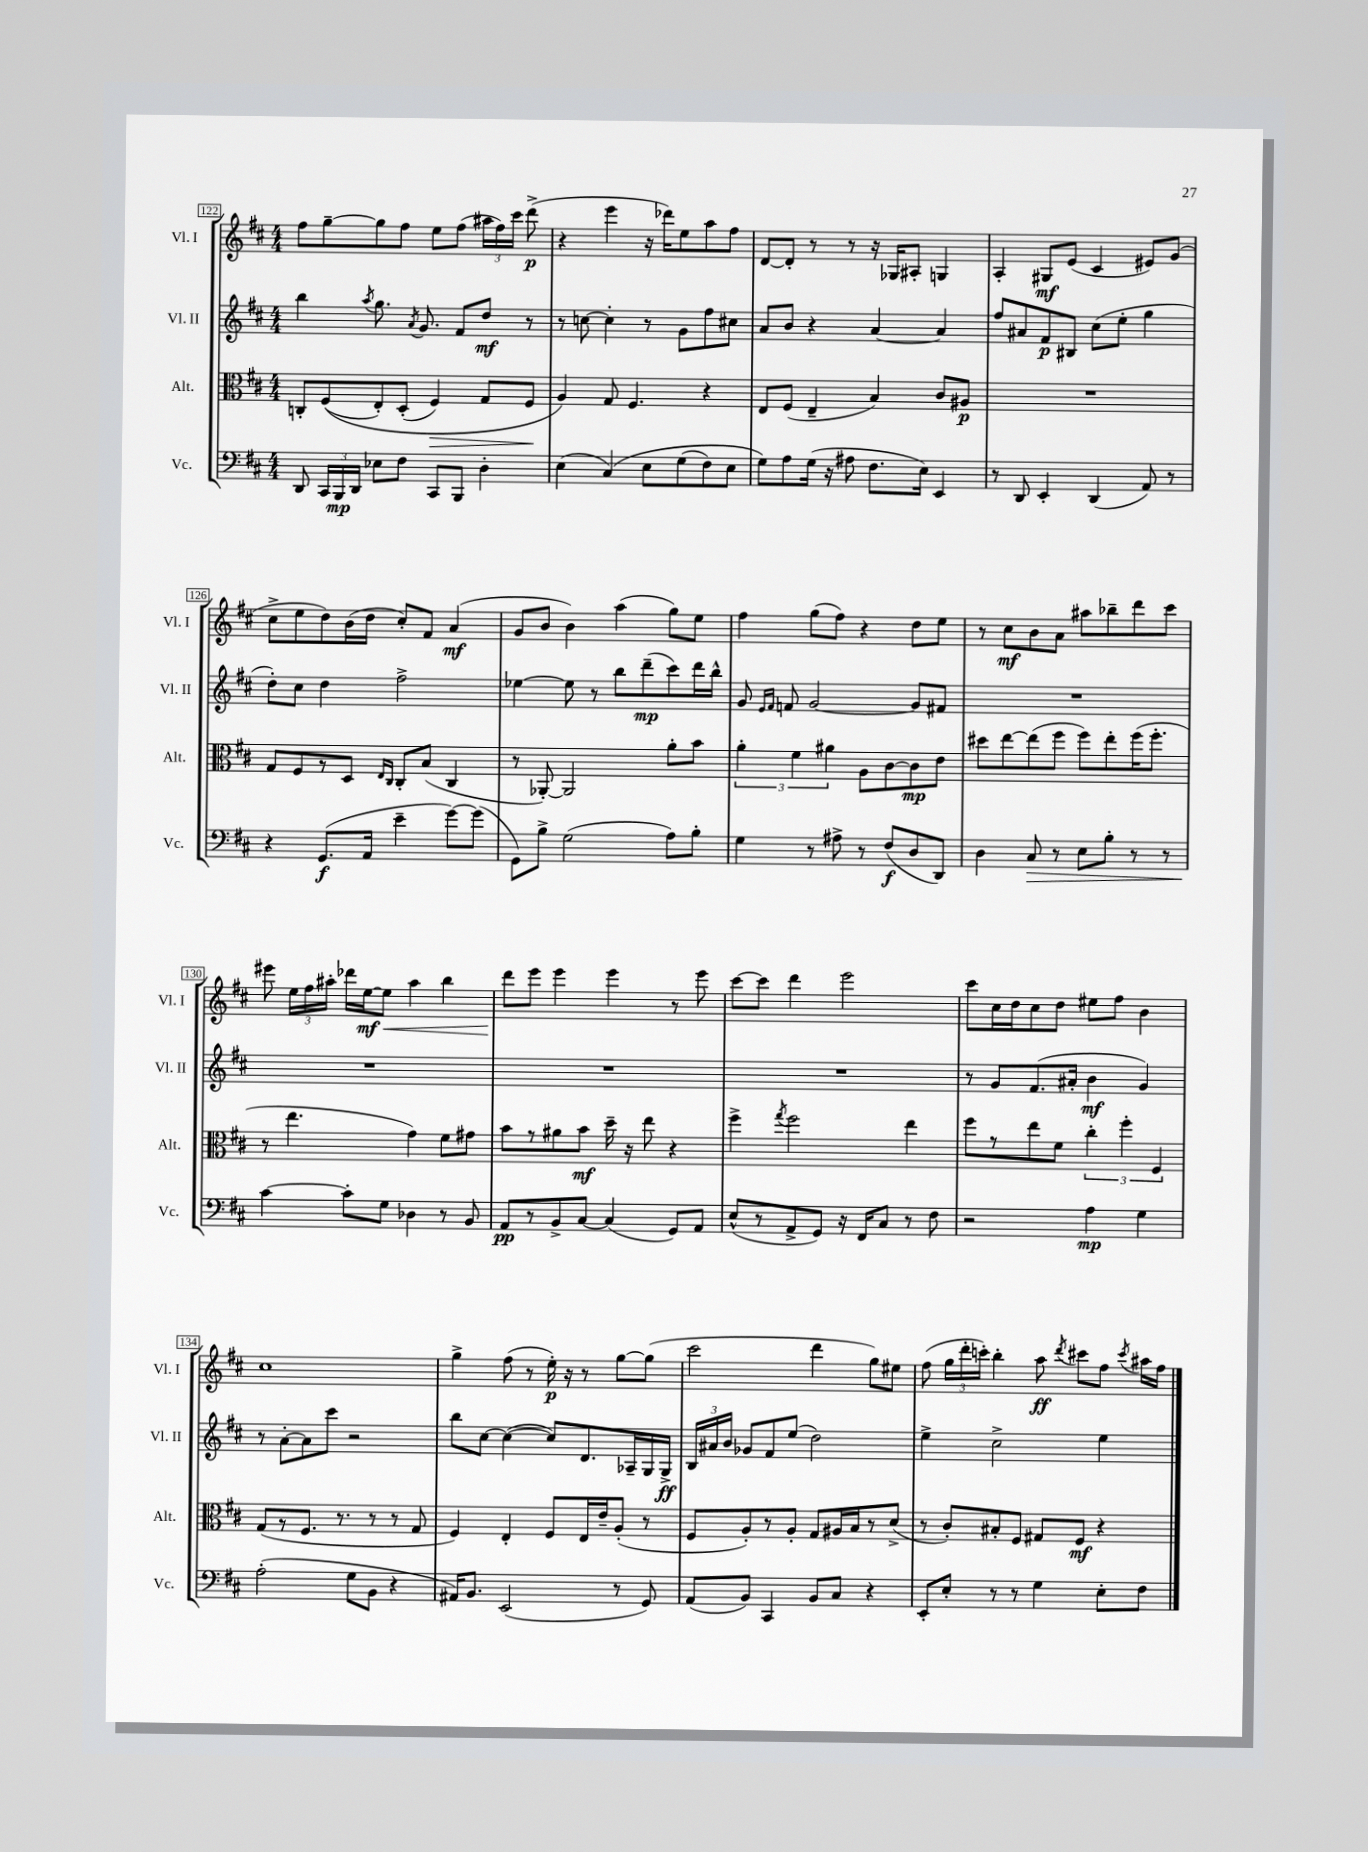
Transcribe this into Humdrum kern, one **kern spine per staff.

**kern	**kern	**kern	**kern
*staff4	*staff3	*staff2	*staff1
*clefF4	*clefC3	*clefG2	*clefG2
*k[f#c#]	*k[f#c#]	*k[f#c#]	*k[f#c#]
*M4/4	*M4/4	*M4/4	*M4/4
8DD/	8C'/L	4bb\	8ff#\L
24CC#/LL	&((8F#/	.	[8gg~\
24BBB/	.	.	.
24DD/JJ	.	.	.
.	.	8qaa/	.
8E-\L	8E'/)	8.gg\	8gg\]
8F#\J	(8D'/J	.	8ff#\J
.	.	8qa/	.
.	.	8.g/	.
8CC#/L	4F#/)	.	8ee\L
8BBB/J	.	8f#/L	(8ff#\J
4D'\	8G/L	8dd/J	24aa#\LL
.	.	.	24ff#\)
.	.	.	24ccc#\JJ
.	8F#/J	8r	(8ddd^\
=	=	=	=
(4E\	4A/&)	8r	4r
.	.	[8cc\	.
&(4C#/)	8G/	4cc'\]	4eee\
.	4.F#/	.	.
8E\L	.	8r	16r
.	.	.	16ddd-\LK)
(8G\	.	8g\L	8ee\
8F#\)	4r	8ff#\	8aa\
8E\J	.	8cc#\J	8ff#\J
=	=	=	=
8G\L&)	8E/L	8a/L	[8d/L
8A\	(8F#/J	8b/J	8d'/]J
(16G\Jk	4E~/	4r	8r
16r	.	.	.
8A#\	.	.	8r
8.F#\L	4B/)	[4a/	16r
.	.	.	16G-/LK
.	.	.	8A#'/J
16E\Jk)	.	.	.
4EE/	8c#/L	4a/]	4G/
.	8A#/J	.	.
=	=	=	=
8r	1r	8ff#/L	4A'/
8DD/	.	8a#/	.
4EE'/	.	8f#/	8G#/L
.	.	8B#/J	(8e/J
(4DD/	.	(8cc#\L	4c#/
.	.	8ee'\J	.
8AA/)	.	4gg\	8e#/L)
8r	.	.	(8g/J
=	=	=	=
4r	8G/L	8dd'\L)	8cc#^\L
.	8F#/	8cc#\J	8ee\
(8.GG/L	8r	4dd\	8dd\)
.	8D/J	.	(16b\L
16AA/Jk	.	.	16dd\JJ
.	16qqE/LL	.	.
.	16qqC#/JJ	.	.
4e~\	8C#'/L	2ff#^\	8cc#'/L)
.	(8B/J	.	8f#/J
[8g\L)	4C#/	.	(4a/
(8g\]J	.	.	.
=	=	=	=
8GG\L)	8r	[4ee-\	8g/L
8B^\J	[8AA-'/)	.	8b/J
(2G\	2AA-/]	8ee-\]	4b\)
.	.	8r	.
.	.	8bb\L	(4aa\
.	.	(8ddd~\	.
8A\L)	8a'\L	8ccc#\)	8gg\L)
8B'\J	8b\J	16ddd\L	8ee\J
.	.	16bb^^\JJ	.
=	=	=	=
4G\	6a'\	8g/	4ff#\
.	.	16qqe/LL	.
.	.	16qqf#/JJ	.
.	.	8f/	.
.	6f#\	.	.
8r	.	[2g/	(8gg\L
.	6a#\	.	.
8A#^\	.	.	8ff#\J)
8r	8A\L	.	4r
(8F#/L	[8c#\	.	.
8D/	8c#\]	8g/]L	8dd\L
8DD/J)	8e\J	8f#/J	8ee\J
=	=	=	=
4D\	8dd#\L	1r	8r
.	[8ee\	.	8cc#\L
8C#/	(8ee\]	.	8b\
8r	8ff#\J	.	8a\J
8E\L	8ff#\L)	.	8aa#\L
8B'\J	8ee'\	.	8bb-~\
8r	(16ff#\K	.	8ddd\
.	8.ff#'\J	.	.
8r	.	.	8ccc#\J
=	=	=	=
[4c#\	8r	1r	8eee#\
.	4.ee\	.	24ee\LL
.	.	.	24ff#\
.	.	.	24aa#'\JJ
8c#'\]L	.	.	16ddd-\LL
.	.	.	[16ee\J
8G\J	.	.	8ee\]J
4D-\	4g\)	.	4aa#\
8r	8f#\L	.	4bb\
8BB/	8g#\J	.	.
=	=	=	=
8AA/L	8b\L	1r	8ddd\L
8r	8r	.	8eee\J
8BB^/	8a#\	.	4eee\
[8C#/J	8b\J	.	.
(4C#/]	16dd~\	.	4eee\
.	16r	.	.
.	8ee\	.	.
8GG/L)	4r	.	8r
8AA/J	.	.	8eee\
=	=	=	=
(8E^^/L	4ff#^\	1r	[8ccc#\L
8r	.	.	8ccc#\]J
.	8qgg/	.	.
8AA^/	2ff#\	.	4ddd\
8GG/J)	.	.	.
16r	.	.	2eee\
16FF#/LK	.	.	.
8C#/J	.	.	.
8r	4ee\	.	.
8F#\	.	.	.
=	=	=	=
2r	8ff#\L	8r	8ccc#\L
.	8r	8g/L	16cc#\L
.	.	.	16dd\J
.	8ee\	(8.f#/	8cc#\
.	8f#\J	.	8dd\J
.	.	16a#'/Jk	.
4A\	6cc#'\	4b\	8ee#\L
.	.	.	8ff#\J
.	6ff#'\	.	.
4G\	.	4g/)	4b\
.	6F#/	.	.
=	=	=	=
(2A'\	(8G/L	8r	1cc#
.	8r	[8a'\L	.
.	8.F#/J	8a\]	.
.	.	8ccc#\J	.
.	8.r	.	.
8G\L	.	2r	.
8BB\J	8r	.	.
4r	8r	.	.
.	8G/	.	.
=	=	=	=
16AA#/LK)	4F#/)	8bb\L	4gg^\
8.BB/J	.	.	.
.	.	[8cc#\J	.
(2EE/	4E'/	(4cc#\_	(8ff#\
.	.	.	8r
.	8F#/L	8cc#/]L)	16ee'\)
.	.	.	16r
.	16E/L	8.d/	8r
.	16e~/J	.	.
8r	(8A'/J	.	[8gg\L
.	.	16A-~/L	.
8GG/)	8r	16G/	(8gg\]J
.	.	16G^/JJ	.
=	=	=	=
(8AA/L	8F#/L	24B/LL	2ccc#\
.	.	24a#/	.
.	.	24b/JJ	.
8BB/J)	8A'/)	8g-/L	.
4CC#/	8r	8f#/	.
.	8A'/J	(8ee/J	.
8BB/L	8G/L	2dd\)	4ddd\
8C#/J	16A#/L	.	.
.	16B/J	.	.
4r	8r	.	8gg\L)
.	(8d^/J	.	8ee#\J
=	=	=	=
8EE'/L	8r	4ee^\	(8ff#\
8E'/J	8c#'/L)	.	24gg\LL
.	.	.	24ddd'\
.	.	.	24ccc'\JJ)
8r	8B#'/	2cc#^\	4bb'\
8r	8F#/J	.	.
4G\	8G#/L	.	8aa\
.	.	.	8qddd/
.	8F#/J	.	8ccc#\L
8E'\L	4r	4ee\	8ff#\J
.	.	.	8qccc#/
8F#\J	.	.	16aa#\LL
.	.	.	16ff#\JJ
==	==	==	==
*-	*-	*-	*-
